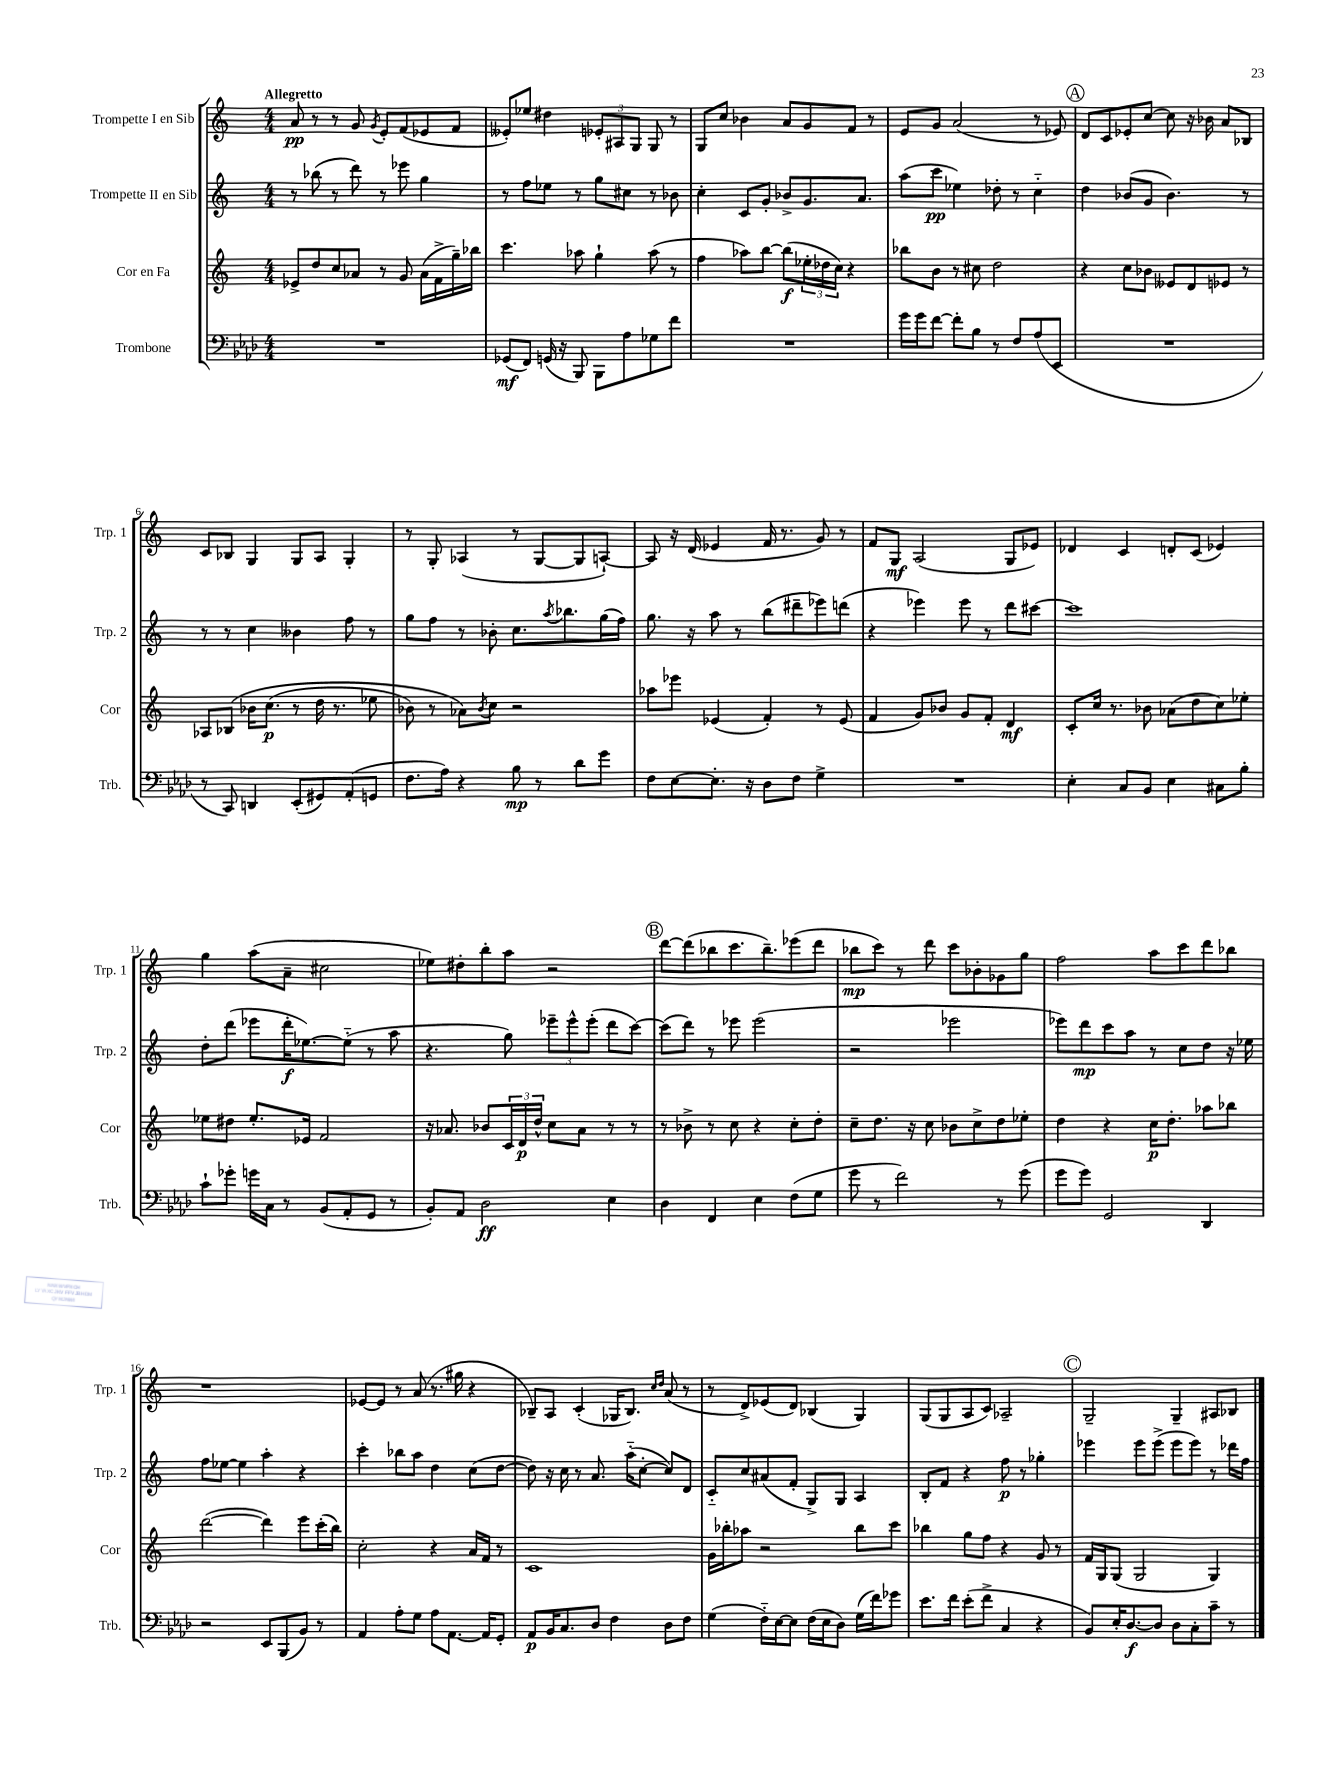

**kern	**dynam	**kern	**dynam	**kern	**dynam	**kern	**dynam
*part4	*part4	*part3	*part3	*part2	*part2	*part1	*part1
*staff4	*staff4	*staff3	*staff3	*staff2	*staff2	*staff1	*staff1
*I"Trombone	*	*I"Cor en Fa	*	*I"Trompette II en Sib	*	*I"Trompette I en Sib	*
*I'Trb.	*	*I'Cor	*	*I'Trp. 2	*	*I'Trp. 1	*
*clefF4	*	*clefG2	*	*clefG2	*	*clefG2	*
*k[b-e-a-d-]	*	*k[]	*	*k[]	*	*k[]	*
*M4/4	*	*M4/4	*	*M4/4	*	*M4/4	*
=1	=1	=1	=1	=1	=1	=1	=1
!	!	!	!	!	!	!LO:TX:a:B:t=Allegretto	!
1r	.	8e-X^/L	.	8r	.	8a/	pp
.	.	8dd/	.	(8bb-X\	.	8r	.
.	.	8cc/	.	8r	.	8r	.
.	.	8a-X/J	.	8ddd\)	.	8g/	.
.	.	.	.	.	.	8qg/	.
.	.	8r	.	8r	.	8e'/L	.
.	.	8g/	.	8eee-X\	.	(8f/	.
.	.	(16a-\LL	.	4gg\	.	8e-X/	.
.	.	16f^\	.	.	.	.	.
.	.	16gg~\)	.	.	.	8f/J	.
.	.	16bb-X\JJ	.	.	.	.	.
=2	=2	=2	=2	=2	=2	=2	=2
(8GG-X/L	mf	4.ccc\	.	8r	.	8e--X'/L)	.
8FF/J)	.	.	.	8ff\L	.	8ee-X/J	.
(16GGn/	.	.	.	8ee-X\J	.	4dd#X\	.
16r	.	.	.	.	.	.	.
8BBB-/)	.	8aa-X\	.	8r	.	.	.
8BBB-\L	.	4gg`\	.	8gg\L	.	12e-X'/L	.
.	.	.	.	.	.	12A#X/	.
8A-\	.	.	.	8cc#X\J	.	.	.
.	.	.	.	.	.	12G/J	.
8G-X\	.	(8aa-\	.	8r	.	8G/	.
8f\J	.	8r	.	8b-X\	.	8r	.
=3	=3	=3	=3	=3	=3	=3	=3
1r	.	4ff\	.	4cc'\	.	8G/L	.
.	.	.	.	.	.	8cc/J	.
.	.	8aa-X\L)	.	8c/L	.	4b-X\	.
.	.	[8bb\J	.	8g'/J	.	.	.
.	.	(8bb\L]	f	8b-X^/L	.	8a/L	.
.	.	24ee-X'\L	.	8.g/	.	8g/	.
.	.	24dd-X\	.	.	.	.	.
.	.	24cc\JJ)	.	.	.	.	.
.	.	4r	.	.	.	8f/J	.
.	.	.	.	8.a/J	.	.	.
.	.	.	.	.	.	8r	.
=4	=4	=4	=4	=4	=4	=4	=4
16g\LL	.	8bb-X\L	.	(8aa\L	.	8e/L	.
16g\J	.	.	.	.	.	.	.
[8f\J	.	8b\J	.	8ccc\J	pp	8g/J	.
8f'\L]	.	8r	.	4ee-X\)	.	(2a/	.
8B-\J	.	8cc#X\	.	.	.	.	.
8r	.	2dd\	.	8dd-X'\	.	.	.
8F/L	.	.	.	8r	.	.	.
(8A-/	.	.	.	4cc\	.	8r	.
8EE-/J	.	.	.	.	.	8e-X/)	.
!!LO:REH:place=s1:t=A
=5	=5	=5	=5	=5	=5	=5	=5
1r	.	4r	.	4dd\	.	8d/L	.
.	.	.	.	.	.	8c/	.
.	.	8cc\L	.	(8b-X/L	.	8e-X'/	.
.	.	8b-X\J	.	8g/J	.	[8cc/J	.
.	.	8e--X/L	.	4.b-\)	.	8cc\]	.
.	.	8d/	.	.	.	16r	.
.	.	.	.	.	.	16b-X\	.
.	.	8e-X/J	.	.	.	8a/L	.
.	.	8r	.	8r	.	8B-X/J	.
!!LO:LB:g=z
=6	=6	=6	=6	=6	=6	=6	=6
8r	.	8A-X/L	.	8r	.	8c/L	.
8CC/)	.	(8B-X/J	.	8r	.	8B-X/J	.
4DDn/	.	16b-X\KL	.	4cc\	.	4G/	.
.	.	(8.cc\J	p	.	.	.	.
(8EE-'/L	.	8r	.	4b--X\	.	8G/L	.
8GG#X/)	.	16dd\	.	.	.	8A/J	.
.	.	8.r	.	.	.	.	.
(8AA-'/	.	.	.	8ff\	.	4G'/	.
8GGn/J	.	8ee-X\	.	8r	.	.	.
=7	=7	=7	=7	=7	=7	=7	=7
8.F\L	.	8b-X\)	.	8gg\L	.	8r	.
.	.	8r	.	8ff\J	.	8G'/	.
16A-\Jk)	.	.	.	.	.	.	.
4r	.	8a-X\L)	.	8r	.	(4A-X/	.
.	.	8qb-/	.	.	.	.	.
.	.	8cc\J	.	8b-X'\	.	.	.
8B-\	mp	2r	.	8.cc\L	.	8r	.
8r	.	.	.	.	.	[8G/L	.
.	.	.	.	8qaa/	.	.	.
.	.	.	.	8.bb-X\	.	.	.
8d-\L	.	.	.	.	.	8G/]	.
8g\J	.	.	.	(16gg\L	.	[8An`/J)	.
.	.	.	.	16ff\JJ)	.	.	.
=8	=8	=8	=8	=8	=8	=8	=8
8F\L	.	8aa-X\L	.	8.gg\	.	8A/]	.
[8E-\	.	8eee-X\J	.	.	.	16r	.
.	.	.	.	16r	.	(16d/	.
8.E-'\J]	.	(4e-X/	.	8aa\	.	4e-X/	.
.	.	.	.	8r	.	.	.
16r	.	.	.	.	.	.	.
8D-\L	.	4f'/)	.	(8bb\L	.	16f/	.
.	.	.	.	.	.	8.r	.
8F\J	.	.	.	8ddd#X~\	.	.	.
4G^\	.	8r	.	8eee-X\)	.	8g/)	.
.	.	(8e-/	.	(8dddn\J	.	8r	.
=9	=9	=9	=9	=9	=9	=9	=9
1r	.	4f/	.	4r	.	8f/L	.
.	.	.	.	.	.	8G/J	mf
.	.	8g/L)	.	4eee-X\)	.	(2A/	.
.	.	8b-X/J	.	.	.	.	.
.	.	8g/L	.	8eee-\	.	.	.
.	.	8f'/J	.	8r	.	.	.
.	.	4d/	mf	8ddd\L	.	8G/L	.
.	.	.	.	[8ccc#X\J	.	8e-X/J)	.
=10	=10	=10	=10	=10	=10	=10	=10
4E-'\	.	8c'/L	.	1ccc#]	.	4d-X/	.
.	.	16cc/Jk	.	.	.	.	.
.	.	8.r	.	.	.	.	.
8C/L	.	.	.	.	.	4c/	.
8BB-/J	.	8b-X\	.	.	.	.	.
4E-\	.	(8a-X\L	.	.	.	8dn'/L	.
.	.	8dd\	.	.	.	(8c/J	.
8C#X\L	.	8cc\)	.	.	.	4e-X/)	.
8B-'\J	.	8ee-X'\J	.	.	.	.	.
!!LO:LB:g=z
=11	=11	=11	=11	=11	=11	=11	=11
8c`\L	.	8ee-X\L	.	8dd'\L	.	4gg\	.
8g-X'\J	.	8dd#X\J	.	(8ddd\J	.	.	.
16gn\LL	.	8.ee-'/L	.	8eee-X\L	.	(8aa\L	.
16C\JJ	.	.	.	.	.	.	.
8r	.	.	.	16ddd'\K	f	8a~\J	.
.	.	16e-X/Jk	.	[8.ee-X\)	.	.	.
(8BB-/L	.	2f/	.	.	.	2cc#X\	.
8AA-'/	.	.	.	(8ee-\J]	.	.	.
8GG/J	.	.	.	8r	.	.	.
8r	.	.	.	8aa\	.	.	.
=12	=12	=12	=12	=12	=12	=12	=12
8BB-'/L)	.	16r	.	4.r	.	8ee-X\L)	.
.	.	8.a-X/	.	.	.	.	.
8AA-/J	.	.	.	.	.	8dd#X'\	.
2D-\	ff	8b-X/L	.	.	.	8bb'\	.
.	.	24c/L	.	8gg\)	.	8aa\J	.
.	.	24d/	p	.	.	.	.
.	.	24dd^^/JJ	.	.	.	.	.
.	.	8cc\L	.	12eee-X~\L	.	2r	.
.	.	.	.	12eee-^^\	.	.	.
.	.	8a-\J	.	.	.	.	.
.	.	.	.	(12eee-'\J	.	.	.
4E-\	.	8r	.	8ddd\L	.	.	.
.	.	8r	.	[8ccc\J)	.	.	.
!!LO:REH:place=s1:t=B
=13	=13	=13	=13	=13	=13	=13	=13
4D-\	.	8r	.	(8ccc\L]	.	[8ddd\L	.
.	.	8b-X^\	.	8ddd\J)	.	(8ddd\]	.
4FF/	.	8r	.	8r	.	8bb-X\	.
.	.	8cc\	.	8eee-X\	.	8.ccc\	.
4E-\	.	4r	.	(2eee-\	.	.	.
.	.	.	.	.	.	8.bb-~\)	.
(8F\L	.	8cc'\L	.	.	.	(8eee-X\	.
8G\J	.	8dd'\J	.	.	.	8ddd\J	.
=14	=14	=14	=14	=14	=14	=14	=14
8g\	.	8cc~\L	.	2r	.	8bb-X\L	mp
8r	.	8.dd\J	.	.	.	8ccc\J)	.
2f\)	.	.	.	.	.	8r	.
.	.	16r	.	.	.	.	.
.	.	8cc\	.	.	.	8ddd\	.
.	.	8b-X\L	.	2eee-X\	.	8ccc\L	.
.	.	8cc^\	.	.	.	8b-X'\	.
8r	.	8dd\	.	.	.	8g-X\	.
(8g\	.	8ee-X'\J	.	.	.	8gg\J	.
=15	=15	=15	=15	=15	=15	=15	=15
8g\L	.	4dd\	.	8eee-X\L)	.	2ff\	.
8g\J)	.	.	.	8ddd\	mp	.	.
2GG/	.	4r	.	8ccc\	.	.	.
.	.	.	.	8aa\J	.	.	.
.	.	16cc\KL	p	8r	.	8aa\L	.
.	.	8.dd'\J	.	.	.	.	.
.	.	.	.	8cc\L	.	8ccc\	.
4DD-/	.	8aa-X\L	.	8dd\J	.	8ddd\	.
.	.	8bb-X\J	.	16r	.	8bb-X\J	.
.	.	.	.	16ee-X\	.	.	.
!!LO:LB:g=z
=16	=16	=16	=16	=16	=16	=16	=16
2r	.	([2ddd\	.	8ff\L	.	1r	.
.	.	.	.	[8ee-X\J	.	.	.
.	.	.	.	4ee-\]	.	.	.
8EE-/L	.	4ddd\])	.	4aa'\	.	.	.
(8BBB-/	.	.	.	.	.	.	.
8BB-/J)	.	8eee\L	.	4r	.	.	.
8r	.	(16ccc'\L	.	.	.	.	.
.	.	16bb\JJ)	.	.	.	.	.
=17	=17	=17	=17	=17	=17	=17	=17
4AA-/	.	2cc'\	.	4ccc'\	.	[8e-X/L	.
.	.	.	.	.	.	8e-/J]	.
8A-'\L	.	.	.	8bb-X\L	.	8r	.
8G\J	.	.	.	8aa\J	.	(8a/	.
8A-\L	.	4r	.	4dd\	.	8.r	.
[8.AA-\J	.	.	.	.	.	.	.
.	.	.	.	.	.	16gg#X\	.
.	.	16a/LL	.	(8cc\L	.	4r	.
16AA-/KL]	.	16f/JJ	.	.	.	.	.
8GG'/J	.	8r	.	[8dd\J	.	.	.
=18	=18	=18	=18	=18	=18	=18	=18
8AA-/L	p	1c	.	8dd\])	.	8B-X~/L)	.
16BB-/K	.	.	.	16r	.	8A/J	.
8.C/	.	.	.	16cc\	.	.	.
.	.	.	.	8r	.	(4c'/	.
8D-/J	.	.	.	8.a/	.	.	.
4F\	.	.	.	.	.	16G-X/KL	.
.	.	.	.	(16aa\KL	.	8.B-/J)	.
.	.	.	.	[8cc'\J	.	.	.
.	.	.	.	.	.	16qqcc/LL	.
.	.	.	.	.	.	16qqdd/JJ	.
8D-\L	.	.	.	8cc/L])	.	(8a/	.
8F\J	.	.	.	8d/J	.	8r	.
=19	=19	=19	=19	=19	=19	=19	=19
(4G\	.	16g\LL	.	8c/L	.	8r	.
.	.	16bb-X'\J	.	.	.	.	.
.	.	8aa-X\J	.	8cc/	.	8d^/L)	.
16F\LL)	.	2r	.	(8a#X/	.	(8e-X/	.
[16E-\J	.	.	.	.	.	.	.
8E-\J]	.	.	.	8f'/J	.	8d/J)	.
(16F\LL	.	.	.	8G^/L)	.	(4B-X/	.
16E-\J	.	.	.	.	.	.	.
8D-\J)	.	.	.	8G/J	.	.	.
(16G\LL	.	8bb-\L	.	4A/	.	4G/)	.
16f\J)	.	.	.	.	.	.	.
8g-X\J	.	8ccc\J	.	.	.	.	.
=20	=20	=20	=20	=20	=20	=20	=20
8.e-\L	.	4bb-X\	.	8B'/L	.	(8G/L	.
.	.	.	.	8f/J	.	8G/	.
16f\Jk	.	.	.	.	.	.	.
(8e-'\L	.	8gg\L	.	4r	.	8A/	.
8f^\J	.	8ff\J	.	.	.	8c/J)	.
4C/	.	4r	.	8ff\	p	2A-X~/	.
.	.	.	.	8r	.	.	.
4r	.	8g/	.	4gg-X'\	.	.	.
.	.	8r	.	.	.	.	.
!!LO:REH:place=s1:t=C
=21	=21	=21	=21	=21	=21	=21	=21
8BB-/L)	.	16f/LL	.	4eee-X\	.	2G~/	.
.	.	16G/J	.	.	.	.	.
16E-'/K	.	(8G/J	.	.	.	.	.
[8.D-/	f	.	.	.	.	.	.
.	.	2G/	.	8eee-\L	.	.	.
8D-/J]	.	.	.	(8eee-^\J	.	.	.
8D-\L	.	.	.	8eee-\L	.	4G~/	.
8C'\	.	.	.	8eee-\J)	.	.	.
8c~\J	.	4G/)	.	8r	.	8A#X/L	.
8r	.	.	.	16ddd-X\LL	.	8B-X/J	.
.	.	.	.	16ff\JJ	.	.	.
==	==	==	==	==	==	==	==
*-	*-	*-	*-	*-	*-	*-	*-
